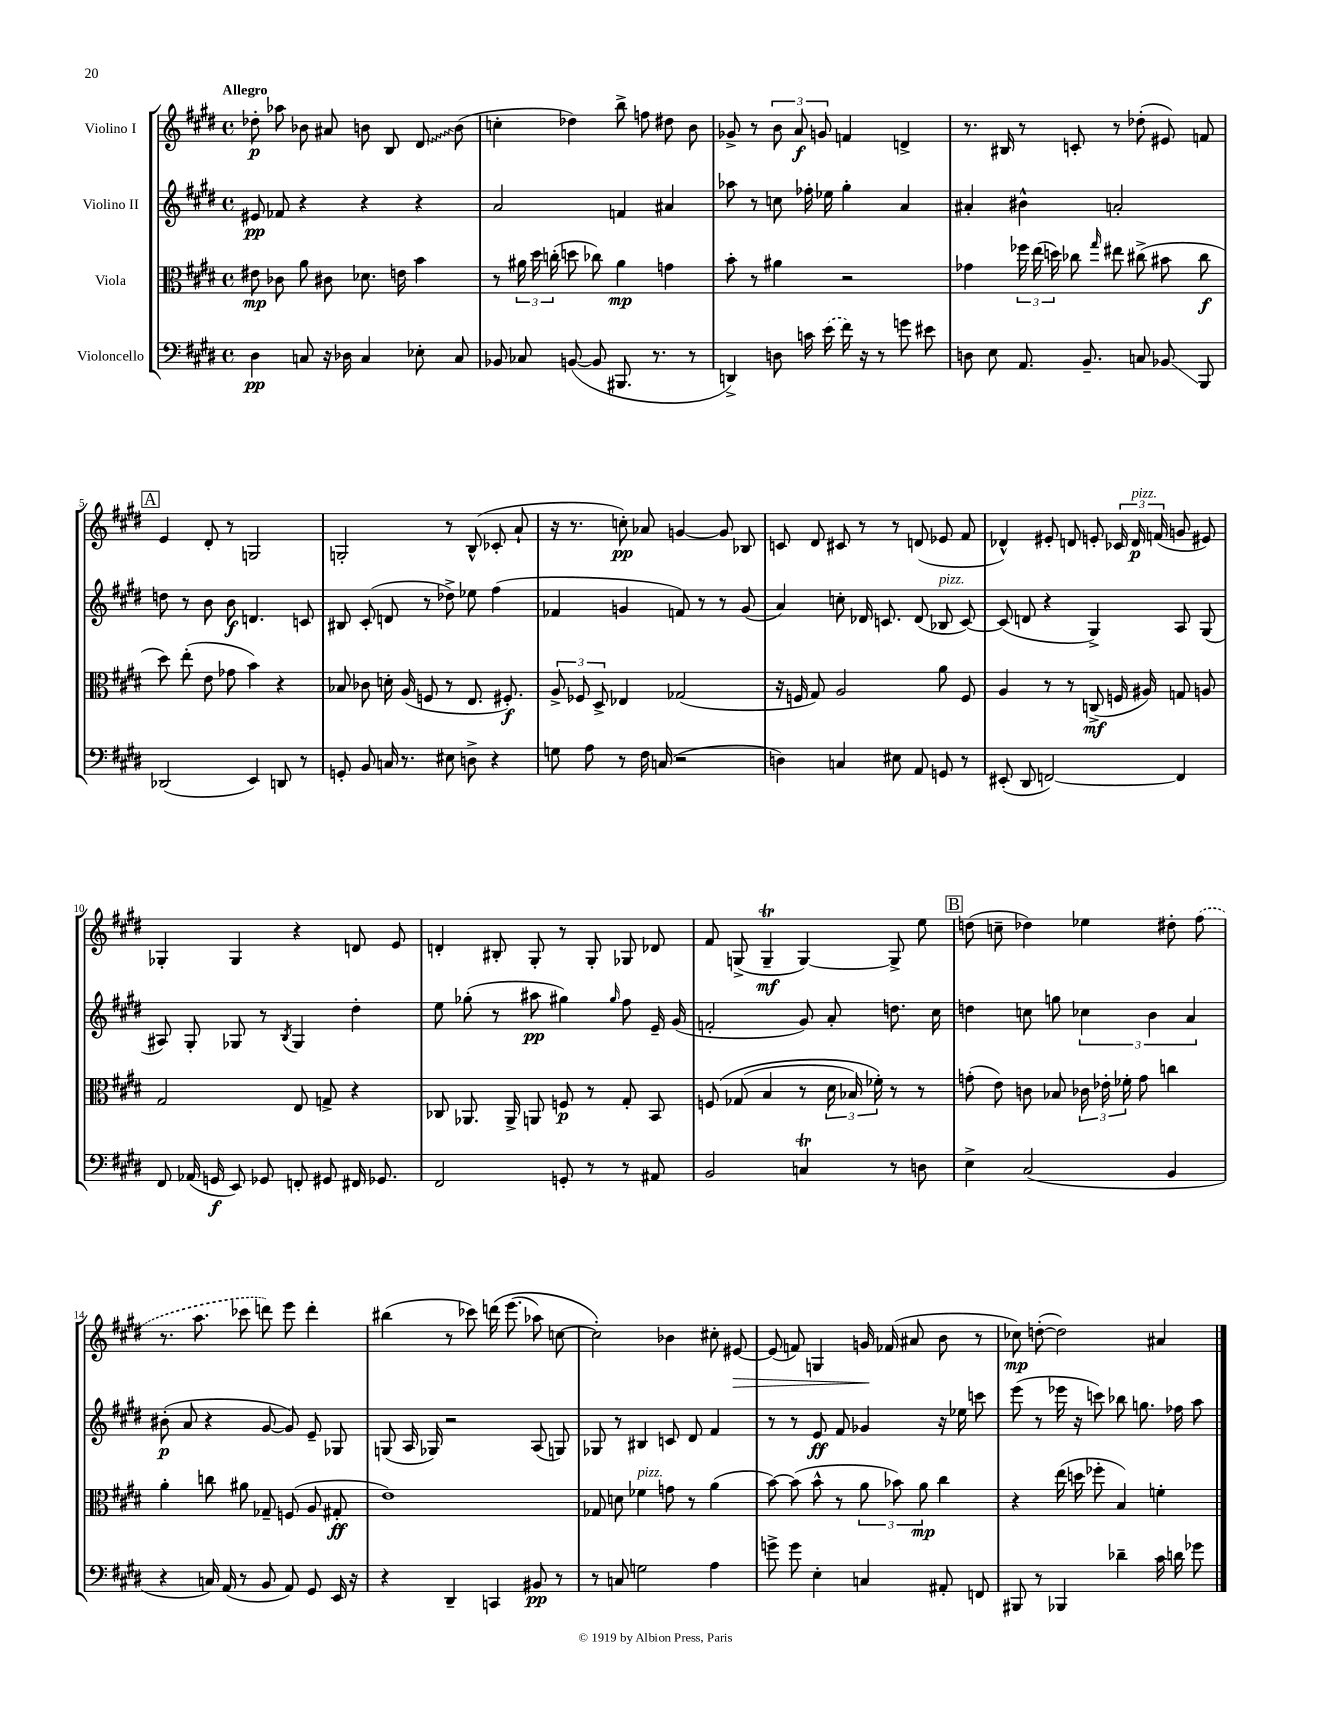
<<
\new StaffGroup <<
\new Staff = "s0" \with { instrumentName = "Violino I" } {
    \clef treble \key e \major \defaultTimeSignature \time 4/4 \tempo "Allegro"
    \autoBeamOff des''8-.\p aes''8 bes'8 ais'8 b'8 b8 \once \override Glissando.style = #'zigzag dis'8\glissando b'8( |
    c''4-. des''4) b''8-> f''8 dis''8 b'8 |
    ges'8-> r8 \tuplet 3/2 { b'8 a'8\f g'8 } f'4 d'4-> |
    r8. bis16 r8 c'8-. r8 des''8-.( eis'8) f'8 |
    \mark \markup { \box "A" } e'4 dis'8-. r8 g2 |
    g2-. r8 b8-^( ces'8-. a'8-! |
    r16 r8. c''8-.\pp) aes'8 g'4~ g'8 bes8 |
    c'8 dis'8 cis'8 r8 r8 d'8( ees'8 fis'8 |
    des'4-^) eis'8-. d'8 e'8-. \tuplet 3/2 { ces'16 d'16\p^\markup { \italic "pizz." } f'16( } g'8 eis'8) |
    ges4-. ges4 r4 d'8 e'8 |
    d'4-. bis8-. gis8-. r8 gis8-. ges8 des'8 |
    fis'8 g8->( g4--\trill\mf g4~) g8-> e''8 |
    \mark \markup { \box "B" } d''8( c''8-- des''4) ees''4 dis''8-. \once \slurDashed fis''8( |
    r8. a''8. ces'''8 d'''8) e'''8 d'''4-. |
    bis''4( r8 ces'''8) d'''16\( e'''8.( aes''8) c''8~ |
    c''2-.\) bes'4 cis''8-. eis'8~\> |
    eis'8( f'8) g4 g'16\! fes'16( ais'8 b'8 r8 |
    ces''8\mp) d''8~-.( d''2) ais'4 \bar "|." |
}
\new Staff = "s1" \with { instrumentName = "Violino II" } {
    \clef treble \key e \major \defaultTimeSignature \time 4/4
    \autoBeamOff eis'8\pp fes'8 r4 r4 r4 |
    a'2 f'4 ais'4 |
    aes''8 r8 c''8 fes''16-. ees''16 gis''4-. a'4 |
    ais'4-. bis'4-^ a'2-. |
    \mark \markup { \box "A" } d''8 r8 b'8 b'8\f d'4. c'8 |
    bis8 cis'8-.( d'8 r8 des''8->) ees''8 fis''4( |
    fes'4 g'4 f'8) r8 r8 g'8( |
    a'4) c''8-. des'16 c'8. des'8( bes8^\markup { \italic "pizz." } c'8~) |
    c'8( d'8 r4 gis4->) a8 gis8( |
    ais8) gis8-. ges8 r8 \acciaccatura { b8 } ges4 dis''4-. |
    e''8 ges''8-.( r8 ais''8\pp gis''4) \grace { gis''16 } fis''8 e'16-- gis'16( |
    f'2-. gis'8) a'8-. d''8. cis''16 |
    \mark \markup { \box "B" } d''4 c''8 g''8 \tuplet 3/2 { ces''4 b'4 a'4 } |
    bis'8-.\p( a'8 r4 gis'8~ gis'8) e'8-- ges8 |
    g8( a16 ges16) r2 a8( g8) |
    ges8 r8 bis4 c'8 dis'8 fis'4 |
    r8 r8 e'8\ff fis'8 ges'4 r16 ees''16 c'''8 |
    e'''8( r8 ees'''16 r16 c'''8) bes''8 g''8. fes''16 a''8 \bar "|." |
}
\new Staff = "s2" \with { instrumentName = "Viola" } {
    \clef alto \key e \major \defaultTimeSignature \time 4/4
    \autoBeamOff eis'8\mp ces'8 a'8 cis'8 des'8. e'16 b'4 |
    r8 \tuplet 3/2 { ais'16 dis''16 c''16-.( } d''8 ces''8) ais'4\mp g'4 |
    b'8-. r8 ais'4 r2 |
    ges'4 \tuplet 3/2 { fes''16 e''16( d''16) } ces''8 \grace { gis''16 } eis''8 cis''8->( bis'8 cis''8\f |
    \mark \markup { \box "A" } dis''8) e''8-.( e'8 ges'8 b'4) r4 |
    bes8 ces'8 d'16-. a16( f8 r8 e8. fis8.-.\f) |
    \tuplet 3/2 { a8-> fes8 dis8-> } ees4 ges2( |
    r16 f16 gis8) a2 a'8 f8 |
    a4 r8 r8 c8->\mf( f16 ais16) g8 a8 |
    gis2 e8 g8-> r4 |
    ces8 aes,8. aes,16-> a,8 f8\p r8 gis8-. b,8 |
    f8\( ges8( b4 r8 \tuplet 3/2 { dis'16 bes16) fes'16-.\) } r8 r8 |
    \mark \markup { \box "B" } g'8-.( e'8) c'8 bes8 \tuplet 3/2 { ces'16 ees'16-. fes'16-. } g'8 c''4 |
    a'4-. c''8 ais'8 ges8-- f8( a8 gis8-.\ff |
    e'1) |
    ges8 d'8 fes'4^\markup { \italic "pizz." } g'8 r8 a'4( |
    b'8~) b'8( b'8-^ r8 \tuplet 3/2 { a'8 bes'8) a'8\mp } cis''4 |
    r4 e''16( d''16 fes''8-. b4) f'4-. \bar "|." |
}
\new Staff = "s3" \with { instrumentName = "Violoncello" } {
    \clef bass \key e \major \defaultTimeSignature \time 4/4
    \autoBeamOff dis4\pp c8 r16 des16 c4 ees8-. c8 |
    bes,8 ces8 b,8~( b,8 bis,,8. r8. r8 |
    d,4->) d8 c'16 \once \slurDashed e'16( fis'16) r16 r8 g'8 eis'8 |
    d8 e8 a,8. b,8.-- c8 bes,8\glissando b,,8 |
    \mark \markup { \box "A" } des,2( e,4) d,8 r8 |
    g,8-. b,8 c16 r8. eis8 d8-> r4 |
    g8 a8 r8 fis16 c16( r2 |
    d4) c4 eis8 a,8 g,8 r8 |
    eis,8-.( dis,8 f,2~) f,4 |
    fis,8 aes,16( g,16\f e,8) ges,8 f,8-. gis,8 fis,16 ges,8. |
    fis,2 g,8-. r8 r8 ais,8 |
    b,2 c4\trill r8 d8 |
    \mark \markup { \box "B" } e4-> cis2( b,4 |
    r4 c16) a,16( r8 b,8 a,8) gis,8 e,16 r16 |
    r4 dis,4-- c,4 bis,8\pp r8 |
    r8 c8 g2 a4 |
    g'8-> g'8 e4-. c4 ais,8-. f,8 |
    bis,,8 r8 bes,,4 des'4-- cis'16 d'16 ges'8 \bar "|." |
}
>>
>>
